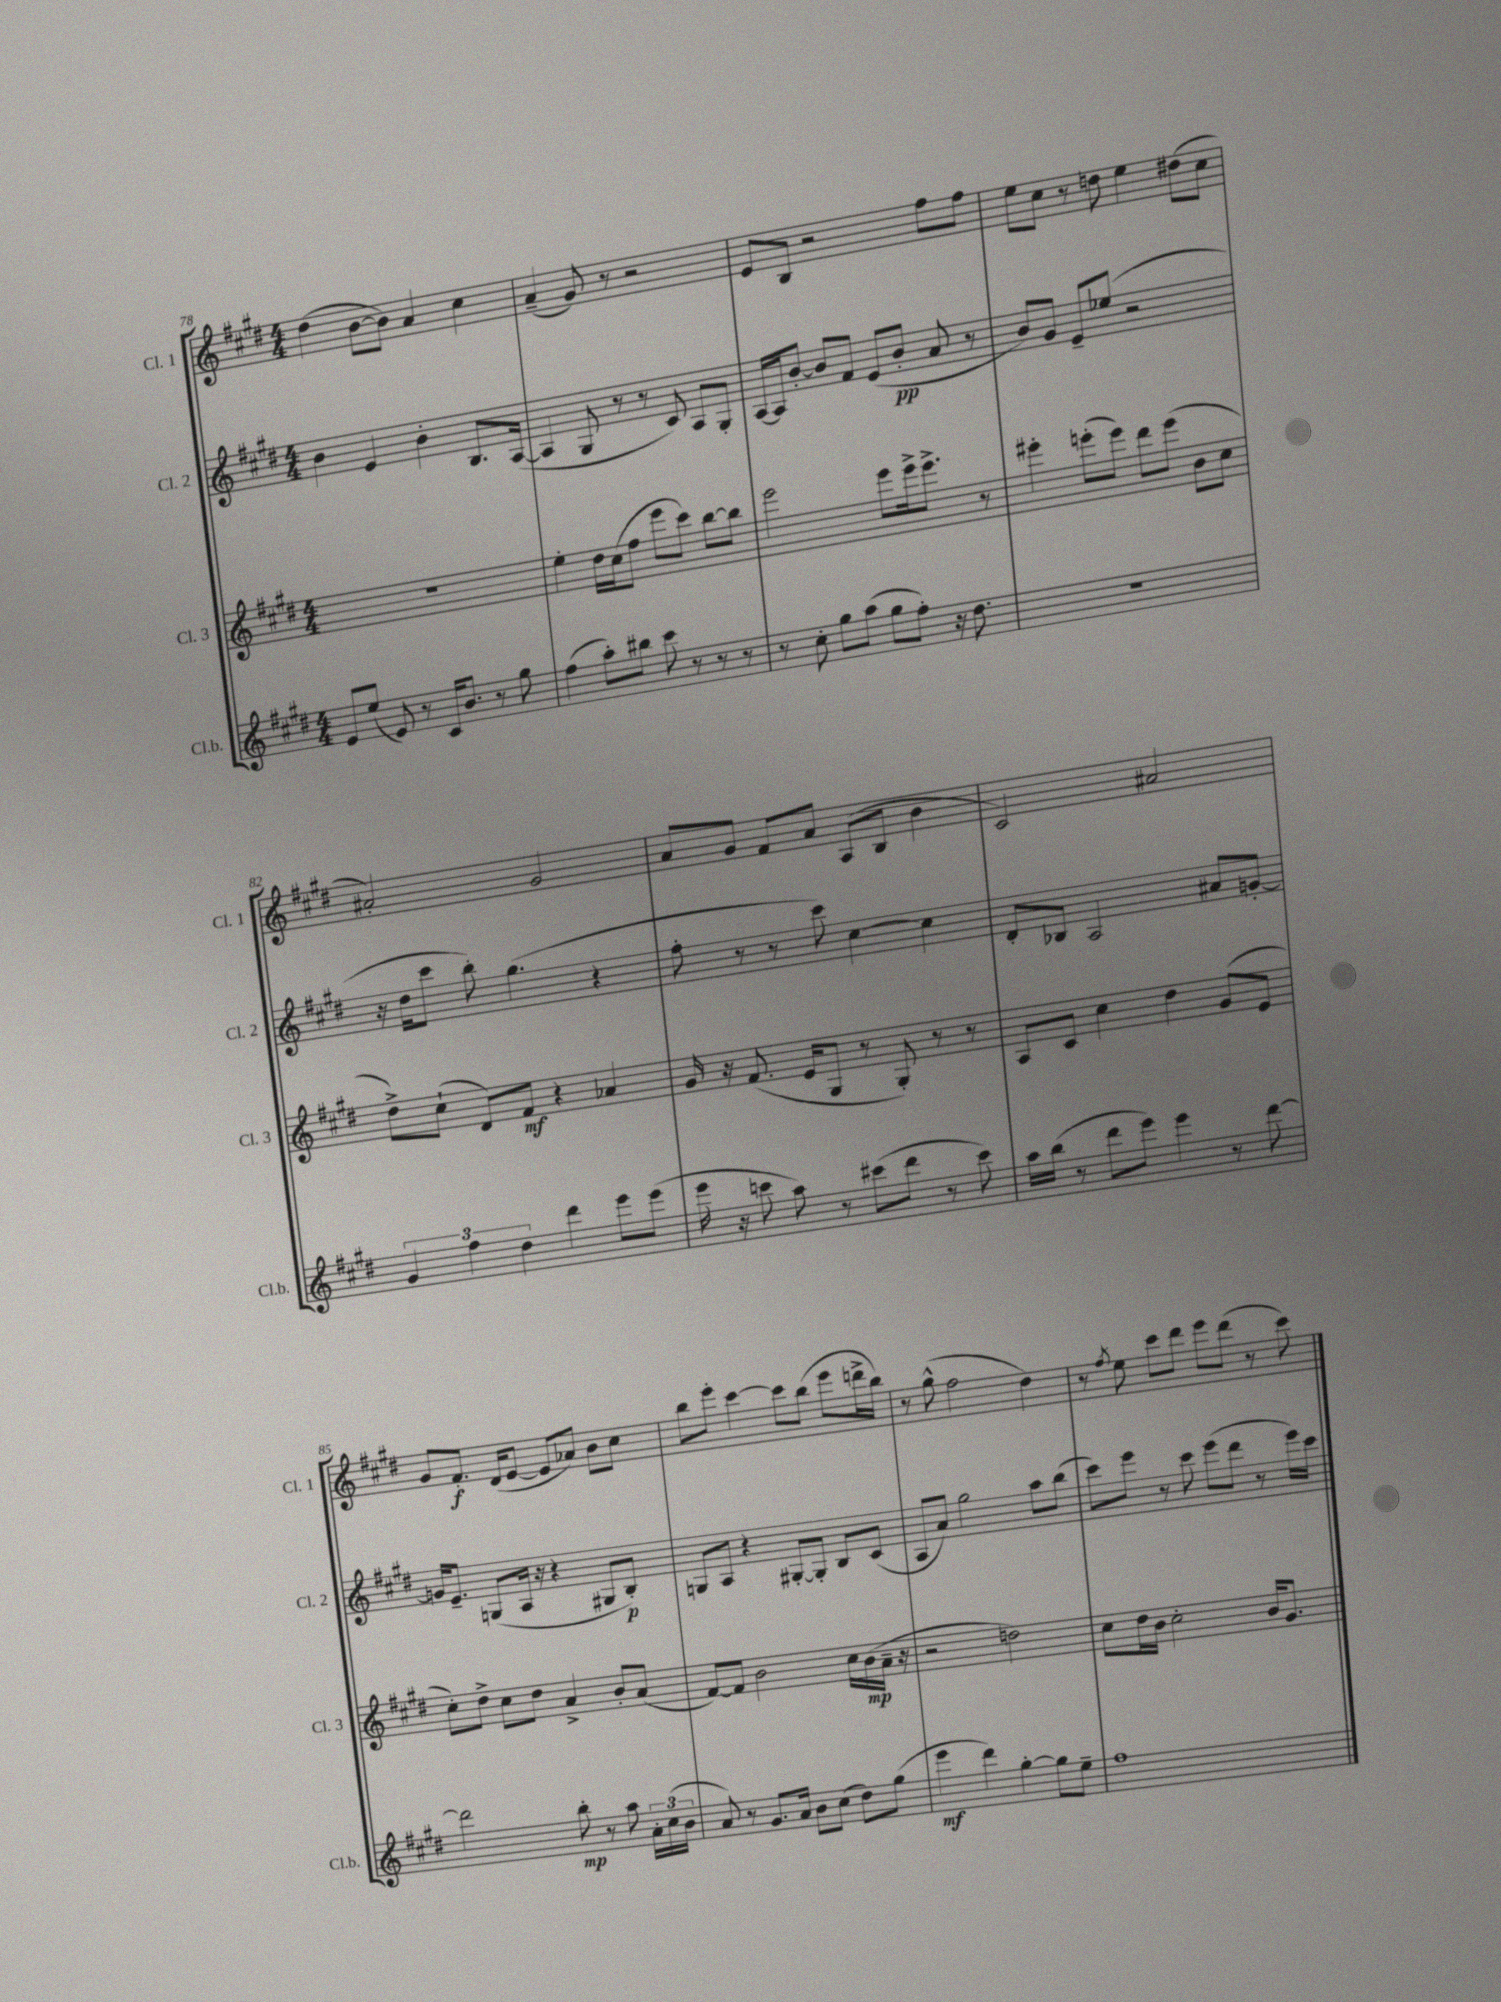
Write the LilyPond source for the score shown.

<<
\new StaffGroup <<
\new Staff = "s0" \with { instrumentName = "Cl. 1" shortInstrumentName = "Cl. 1" } {
    \clef treble \key e \major \numericTimeSignature \time 4/4
    \autoBeamOff dis''4( b'8[~ b'8]) a'4 cis''4 |
    a'4--( gis'8) r8 r2 |
    e'8[ b8] r2 fis''8[ fis''8] |
    e''8[ cis''8] r8 d''8 e''4 dis''8[( cis''8] |
    ais'2-.) gis'2 |
    a'8[ gis'8] fis'8[ a'8] a8[( b8] b'4 |
    cis'2) ais'2 |
    gis'8[ fis'8.]-.\f dis'16[( e'8]~ e'8[ aes'8]) b'8[ cis''8] |
    b''8[ e'''8]-. cis'''4~ cis'''8[ b''8]( e'''8[ d'''16-> b''16]) |
    r8 gis''8-^( fis''2 dis''4) |
    r8 \acciaccatura { fis''8 } e''8 cis'''8[ dis'''8] e'''8[ dis'''8]( r8 cis'''8) \bar "|." |
}
\new Staff = "s1" \with { instrumentName = "Cl. 2" shortInstrumentName = "Cl. 2" } {
    \clef treble \key e \major \numericTimeSignature \time 4/4
    \autoBeamOff b'4 e'4 b'4-. b8.[ a16]~( |
    a4 gis8 r8 r8 cis'8) a8[ gis8]-. |
    a16[~ a16 b'8]~-. b'8[ fis'8] e'8[( b'8]-.\pp a'8 r8 |
    b'8[) gis'8] e'8[-- ees''8]( r2 |
    r16 dis''16[ cis'''8] b''8-.) gis''4.( r4 |
    fis''8-. r8 r8 cis'''8) cis''4~ cis''4 |
    dis'8[-. bes8] a2 ais'8[ g'8]~-. |
    g'16[ e'8.]-- g8[( a16] r16 r4 gis8[ b8]-.\p) |
    g8[ a8] r4 gis8[~-. gis8]-. b8[ cis'8]( |
    a8[ a'8]) gis''2 a''8[ b''8]( |
    cis'''8[) e'''8] r8 cis'''8 e'''8[( dis'''8] r8 e'''16[) cis'''16] \bar "|." |
}
\new Staff = "s2" \with { instrumentName = "Cl. 3" shortInstrumentName = "Cl. 3" } {
    \clef treble \key e \major \numericTimeSignature \time 4/4
    \autoBeamOff r1 |
    e''4-. dis''16[ cis''16( fis''8] e'''8[ cis'''8]) b''8[~ b''8] |
    e'''2 e'''8[ e'''16-> e'''8.]-> r8 |
    eis'''4-. e'''8[-.( e'''8]) dis'''8[ e'''8]( b'8[ cis''8] |
    dis''8[->) cis''8]-!( dis'8[) fis'8]\mf r4 aes'4 |
    gis'16 r16 fis'8.( e'16[ gis8] r8 gis8-.) r8 r8 |
    a8[ cis'8] cis''4 dis''4 gis'8[( e'8] |
    cis''8[-.) dis''8]-> cis''8[ dis''8] a'4-> b'8[-. a'8]( |
    fis'8[~) fis'8] b'2 cis''16[ b'16\mp( a'16]-- r16 |
    r2 d''2) |
    cis''8[ dis''16 b'16] cis''2-. b'16[ gis'8.] \bar "|." |
}
\new Staff = "s3" \with { instrumentName = "Cl.b." shortInstrumentName = "Cl.b." } {
    \clef treble \key e \major \numericTimeSignature \time 4/4
    \autoBeamOff e'8[ e''8]( e'8) r8 cis'16[ b'8.] r8 gis''8 |
    fis''4( a''8[-.) bis''8] cis'''8 r8 r8 r8 |
    r8 cis''8-. gis''8[ a''8]( gis''8[ fis''8]-.) r16 dis''8. |
    R1 |
    \tuplet 3/2 { gis'4 fis''4 dis''4 } dis'''4 e'''8[ e'''8]( |
    e'''16 r16 c'''8 a''8) r8 cis'''8[( dis'''8] r8 cis'''8) |
    a''16[ b''16]( r8 dis'''8[ e'''8]) e'''4 r8 dis'''8~ |
    dis'''2 b''8-.\mp r8 a''8 \tuplet 3/2 { a'16[-. cis''16( b'16] } |
    a'8) r8 gis'8.[ a'16] b'8[ cis''8]( dis''8[) gis''8]( |
    e'''4\mf dis'''4) gis''4~-. gis''8[ e''8]-- |
    fis''1 \bar "|." |
}
>>
>>
\layout { \context { \Score currentBarNumber = #78 } }
